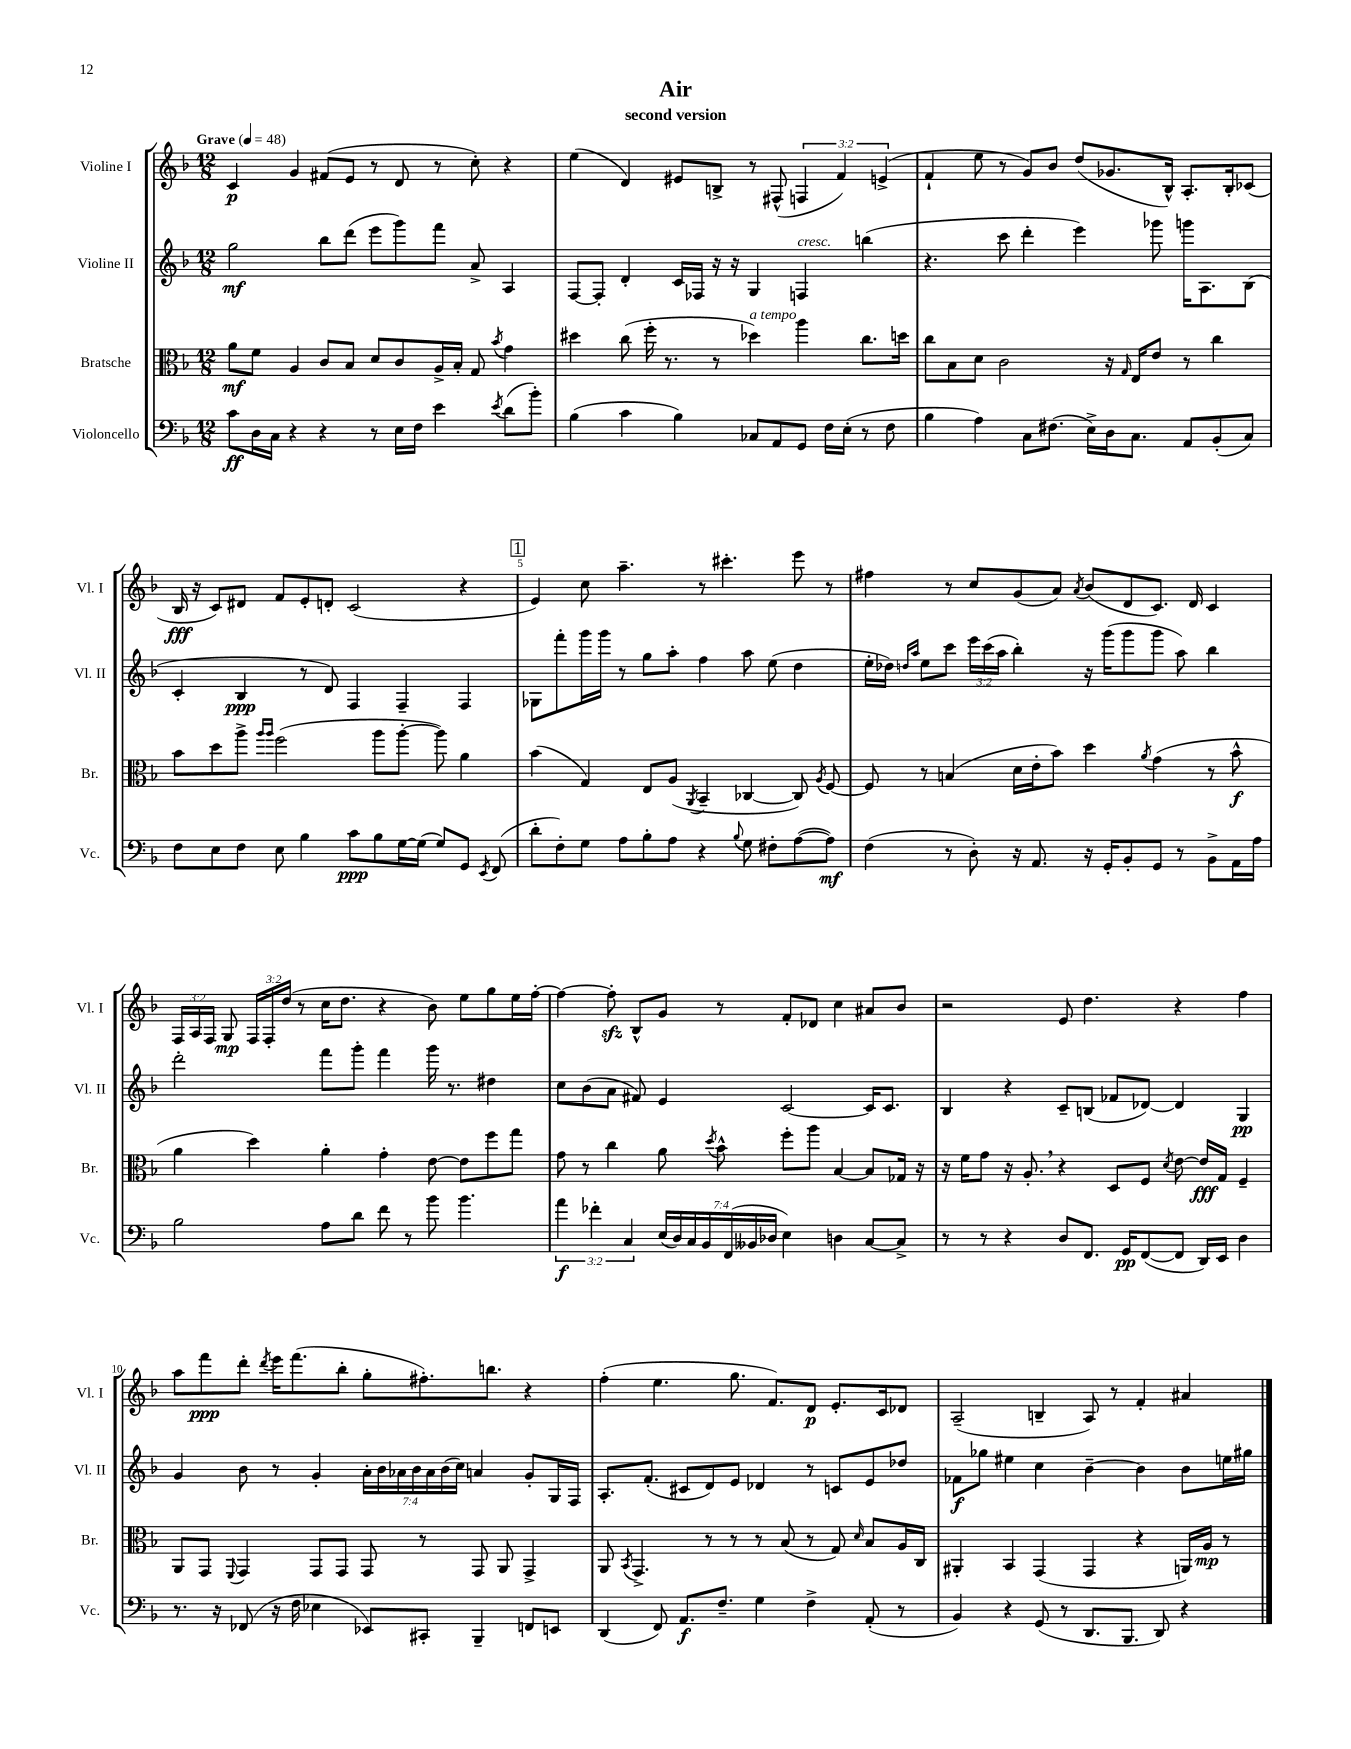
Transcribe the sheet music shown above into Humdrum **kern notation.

**kern	**dynam	**kern	**dynam	**kern	**dynam	**kern	**dynam
*part4	*part4	*part3	*part3	*part2	*part2	*part1	*part1
*staff4	*staff4	*staff3	*staff3	*staff2	*staff2	*staff1	*staff1
*I"Violoncello	*	*I"Bratsche	*	*I"Violine II	*	*I"Violine I	*
*I'Vc.	*	*I'Br.	*	*I'Vl. II	*	*I'Vl. I	*
*clefF4	*	*clefC3	*	*clefG2	*	*clefG2	*
*k[b-]	*	*k[b-]	*	*k[b-]	*	*k[b-]	*
*M12/8	*	*M12/8	*	*M12/8	*	*M12/8	*
*MM48	*	*MM48	*	*MM48	*	*MM48	*
=1	=1	=1	=1	=1	=1	=1	=1
!	!	!	!	!	!	!LO:TX:a:B:t=Grave	!
8c\L	ff	8a\L	mf	2gg\	mf	4c/	p
16D\L	.	8f\J	.	.	.	.	.
16C\JJ	.	.	.	.	.	.	.
4r	.	4A/	.	.	.	4g/	.
4r	.	8c/L	.	8bb-\L	.	(8f#X/L	.
.	.	8B-/J	.	(8ddd\J	.	8e/J	.
8r	.	8d/L	.	8eee\L	.	8r	.
16E\LL	.	8c/	.	8ggg\)	.	8d/	.
16F\JJ	.	.	.	.	.	.	.
4e\	.	16A^/L	.	8fff\J	.	8r	.
.	.	16B-'/JJ	.	.	.	.	.
.	.	8G/	.	8a^/	.	8cc'\)	.
8qe/	.	8qb-/	.	.	.	.	.
(8d\L	.	4g\	.	4A/	.	4r	.
8b-'\J)	.	.	.	.	.	.	.
=2	=2	=2	=2	=2	=2	=2	=2
(4B-\	.	4dd#X\	.	[8F/L	.	(4ee\	.
.	.	.	.	8F'/J]	.	.	.
4c\	.	(8cc\	.	4d'/	.	4d/)	.
.	.	16ff'\	.	.	.	.	.
.	.	8.r	.	.	.	.	.
4B-\)	.	.	.	16c/LL	.	8e#X/L	.
.	.	.	.	16F-X/JJ	.	.	.
.	.	8r	.	16r	.	8Bn^/J	.
.	.	.	.	16r	.	.	.
!	!	!LO:TX:a:i:t=a tempo	!	!	!	!	!
8C-X/L	.	4dd-X\)	.	4G/	.	8r	.
8AA/	.	.	.	.	.	(8F#X^^/	.
!	!	!	!	!LO:TX:a:i:t=cresc.	!	!	!
8GG/J	.	4aa\	.	4Fn/	.	6Fn/	.
16F\LL	.	.	.	.	.	.	.
.	.	.	.	.	.	6f/)	.
(16E'\JJ	.	.	.	.	.	.	.
8r	.	8.cc\L	.	(4bbn\	.	.	.
.	.	.	.	.	.	(6en^/	.
8F\	.	.	.	.	.	.	.
.	.	16ddn\Jk	.	.	.	.	.
=3	=3	=3	=3	=3	=3	=3	=3
4B-\	.	8cc\L	.	4.r	.	4f`/	.
.	.	8B-\	.	.	.	.	.
4A\)	.	8d\J	.	.	.	8ee\	.
.	.	2c\	.	8ccc\	.	8r	.
8C\L	.	.	.	4ddd'\	.	8g/L)	.
(8.F#X\J	.	.	.	.	.	8b-/J	.
.	.	.	.	4eee\)	.	(8dd/L	.
16E^\LL)	.	.	.	.	.	.	.
16D\J	.	16r	.	.	.	8.g-X/	.
.	.	16qqG/	.	.	.	.	.
8.C\J	.	16E/KL	.	.	.	.	.
.	.	8e/J	.	8ggg-X\	.	.	.
.	.	.	.	.	.	16B-^^/Jk)	.
8AA/L	.	8r	.	16gggn\KL	.	8.A'/L	.
.	.	.	.	8.A\	.	.	.
(8BB-'/	.	4cc\	.	.	.	.	.
.	.	.	.	.	.	16B-'/k	.
8C/J)	.	.	.	(8B-\J	.	(8c-X/J	.
!!LO:LB:g=z
=4	=4	=4	=4	=4	=4	=4	=4
8F\L	.	8b-\L	.	4c'/	.	16B-/	fff
.	.	.	.	.	.	16r	.
8E\	.	8dd\	.	.	.	8c/L)	.
8F\J	.	8aa^\J	.	4B-/	ppp	8d#X/J	.
.	.	16qqaa/LL	.	.	.	.	.
.	.	16qqaa/JJ	.	.	.	.	.
8E\	.	(2ff\	.	.	.	8f/L	.
4B-\	.	.	.	8r	.	8e'/	.
.	.	.	.	8d/)	.	8dn'/J	.
8c\L	ppp	.	.	4F/	.	(2c/	.
8B-\	.	8aa\L	.	.	.	.	.
[16G\L	.	[8aa'\J	.	4F~/	.	.	.
(16G\JJ]	.	.	.	.	.	.	.
8G/L)	.	8aa\])	.	.	.	.	.
8GG/J	.	4a\	.	4F/	.	4r	.
8qEE/	.	.	.	.	.	.	.
(8FF/	.	.	.	.	.	.	.
!!LO:REH:place=s1:t=1
=5	=5	=5	=5	=5	=5	=5	=5
8d'\L	.	(4b-\	.	8G-X\L	.	4e/)	.
8F'\)	.	.	.	8fff'\	.	.	.
8G\J	.	4G/)	.	16ggg\L	.	8cc\	.
.	.	.	.	16ggg\JJ	.	.	.
8A\L	.	.	.	8r	.	4.aa~\	.
8B-'\	.	8E/L	.	8gg\L	.	.	.
8A\J	.	(8A/J	.	8aa'\J	.	.	.
.	.	8qAA/	.	.	.	.	.
4r	.	4BB-~/	.	4ff\	.	8r	.
.	.	.	.	.	.	4.ccc#X'\	.
8qqB-/	.	.	.	.	.	.	.
8G\	.	[4C-X/	.	8aa\	.	.	.
8F#X'\L	.	.	.	(8ee\	.	.	.
([8A\	.	8C-/])	.	4dd\	.	8eee\	.
.	.	8qA/	.	.	.	.	.
8A\J])	mf	[8F/	.	.	.	8r	.
=6	=6	=6	=6	=6	=6	=6	=6
(4F\	.	8F/]	.	16ee'\LL	.	4ff#X\	.
.	.	.	.	16dd-X\JJ)	.	.	.
.	.	.	.	16qqddn/LL	.	.	.
.	.	.	.	16qqaa/JJ	.	.	.
.	.	8r	.	8ee\L	.	.	.
8r	.	(4Bn/	.	8ccc\J	.	8r	.
8D'\)	.	.	.	24eee\LL	.	8cc/L	.
.	.	.	.	(24ccc\	.	.	.
.	.	.	.	24aa\JJ	.	.	.
16r	.	16d\LL	.	4bb-'\)	.	(8g/	.
8.AA/	.	16e'\J	.	.	.	.	.
.	.	8b-\J)	.	.	.	8a/J)	.
.	.	.	.	.	.	8qa/	.
16r	.	4dd\	.	16r	.	(8b-/L	.
16GG'/KL	.	.	.	(16ggg\KL	.	.	.
8BB-'/	.	.	.	8ggg\	.	8d/	.
.	.	8qa/	.	.	.	.	.
8GG/J	.	(4g\	.	8ggg\J	.	8.c/J)	.
8r	.	.	.	8aa\)	.	.	.
.	.	.	.	.	.	16d/	.
8BB-^\L	.	8r	.	4bb-\	.	4c/	.
16AA\L	.	8b-^^\	f	.	.	.	.
16A\JJ	.	.	.	.	.	.	.
!!LO:LB:g=z
=7	=7	=7	=7	=7	=7	=7	=7
2B-\	.	4a\	.	2ddd'\	.	24F/LL	.
.	.	.	.	.	.	24A/	.
.	.	.	.	.	.	24F/JJ	.
.	.	.	.	.	.	8G/	mp
.	.	4dd\)	.	.	.	24F/LL	.
.	.	.	.	.	.	24F'/	.
.	.	.	.	.	.	(24dd/JJ	.
.	.	.	.	.	.	8r	.
8A\L	.	4a'\	.	8fff\L	.	16cc\KL	.
.	.	.	.	.	.	8.dd\J	.
8d\J	.	.	.	8ggg'\J	.	.	.
8f\	.	4g'\	.	4fff\	.	4r	.
8r	.	.	.	.	.	.	.
8b-\	.	[8e\	.	16ggg\	.	8b-\)	.
.	.	.	.	8.r	.	.	.
4.b-\	.	8e\L]	.	.	.	8ee\L	.
.	.	8ff\	.	4dd#X\	.	8gg\	.
.	.	8gg\J	.	.	.	16ee\L	.
.	.	.	.	.	.	[16ff'\JJ	.
=8	=8	=8	=8	=8	=8	=8	=8
6a\	f	8g\	.	8cc\L	.	4ff\_	.
.	.	8r	.	(8b-\	.	.	.
6f-X'\	.	.	.	.	.	.	.
.	.	4cc\	.	8a\J	.	8ffzz'\]	.
6C/	.	.	.	.	.	.	.
.	.	.	.	8f#X/)	.	8B-^^/L	.
(28E/LL	.	8a\	.	4e/	.	8g/J	.
28D/)	.	.	.	.	.	.	.
28C/	.	.	.	.	.	.	.
28BB-/	.	.	.	.	.	.	.
.	.	8qdd/	.	.	.	.	.
.	.	8b-^^\	.	.	.	8r	.
(28FF/	.	.	.	.	.	.	.
28BB--X/	.	.	.	.	.	.	.
28D-X/JJ	.	.	.	.	.	.	.
4E\)	.	8ff'\L	.	[2c/	.	8f'/L	.
.	.	8aa\J	.	.	.	8d-X/J	.
4Dn\	.	[4B-/	.	.	.	4cc\	.
[8C/L	.	8B-/L]	.	16c/KL]	.	8a#X/L	.
.	.	.	.	8.c/J	.	.	.
8C^/J]	.	16G-X/Jk	.	.	.	8b-/J	.
.	.	16r	.	.	.	.	.
=9	=9	=9	=9	=9	=9	=9	=9
8r	.	16r	.	4B-/	.	2r	.
.	.	16f\KL	.	.	.	.	.
8r	.	8g\J	.	.	.	.	.
4r	.	16r	.	4r	.	.	.
.	.	8.A',/	.	.	.	.	.
8D/L	.	4r	.	8c~/L	.	8e/	.
8.FF/J	.	.	.	(8Bn/J	.	4.dd\	.
.	.	8D/L	.	8f-X/L	.	.	.
16GG/KL	pp	.	.	.	.	.	.
([8FF/	.	8F/J	.	[8d-X/J)	.	.	.
.	.	8qd/	.	.	.	.	.
8FF/J]	.	[8e\	.	4d-/]	.	4r	.
16DD/LL)	.	16e/LL]	fff	.	.	.	.
16EE/JJ	.	16G/JJ	.	.	.	.	.
4D\	.	4F~/	.	4G/	pp	4ff\	.
!!LO:LB:g=z
=10	=10	=10	=10	=10	=10	=10	=10
8.r	.	8AA/L	.	4g/	.	8aa\L	.
.	.	8GG/J	.	.	.	8fff\	ppp
16r	.	.	.	.	.	.	.
.	.	8qqFF/	.	.	.	.	.
(8FF-X/	.	4GG/	.	8b-\	.	8ddd'\J	.
.	.	.	.	.	.	8qddd/	.
16r	.	.	.	8r	.	16eee\KL	.
16F\	.	.	.	.	.	(8.fff\	.
4E-X\	.	8GG/L	.	4g'/	.	.	.
.	.	8GG/J	.	.	.	8bb-'\J	.
8EE-X/L)	.	8GG/	.	28a'\LL	.	8gg'\L	.
.	.	.	.	28b-\	.	.	.
.	.	.	.	28a-X\	.	.	.
.	.	.	.	28b-\	.	.	.
8CC#X'/J	.	8r	.	.	.	8.ff#X'\)	.
.	.	.	.	28a-\	.	.	.
.	.	.	.	(28b-\	.	.	.
.	.	.	.	28cc\JJ)	.	.	.
4BBB-~/	.	8GG/	.	4an/	.	.	.
.	.	.	.	.	.	8.bbn\J	.
.	.	8AA/	.	.	.	.	.
8FFn/L	.	4GG^/	.	8g'/L	.	4r	.
8EEn/J	.	.	.	16G/L	.	.	.
.	.	.	.	16F/JJ	.	.	.
=11	=11	=11	=11	=11	=11	=11	=11
(4DD/	.	8AA/	.	8.A'/L	.	(4ff'\	.
.	.	8qBB-/	.	.	.	.	.
.	.	4.GG^/	.	.	.	.	.
.	.	.	.	(8.f'/J	.	.	.
8FF/)	.	.	.	.	.	4.ee\	.
8.AA/L	f	.	.	8c#X/L	.	.	.
.	.	8r	.	8d/)	.	.	.
8.F~/J	.	.	.	.	.	.	.
.	.	8r	.	8e/J	.	8.gg\	.
4G\	.	8r	.	4d-X/	.	.	.
.	.	.	.	.	.	8.f/L)	.
.	.	(8B-/	.	.	.	.	.
4F^\	.	8r	.	8r	.	8d/J	p
.	.	8G/)	.	8cn/L	.	8.e'/L	.
.	.	16qqd/	.	.	.	.	.
(8AA'/	.	8B-/L	.	8e/	.	.	.
.	.	.	.	.	.	16c/k	.
8r	.	16A/L	.	8dd-X/J	.	8d-X/J	.
.	.	16C/JJ	.	.	.	.	.
=12	=12	=12	=12	=12	=12	=12	=12
4BB-/)	.	4AA#X'/	.	8f-X\L	f	(2A~/	.
.	.	.	.	8gg-X\J	.	.	.
4r	.	4BB-/	.	4ee#X\	.	.	.
(8GG/	.	(4GG/	.	4cc\	.	4Bn~/	.
8r	.	.	.	.	.	.	.
8.DD/L	.	4GG/	.	[4b-~\	.	8A/)	.
.	.	.	.	.	.	8r	.
8.BBB-/J	.	.	.	.	.	.	.
.	.	4r	.	4b-\]	.	4f'/	.
8DD/)	.	.	.	.	.	.	.
4r	.	16AAn/LL)	.	8b-\L	.	4a#X/	.
.	.	16A/JJ	mp	.	.	.	.
.	.	8r	.	16een\L	.	.	.
.	.	.	.	16gg#X\JJ	.	.	.
==	==	==	==	==	==	==	==
*-	*-	*-	*-	*-	*-	*-	*-
